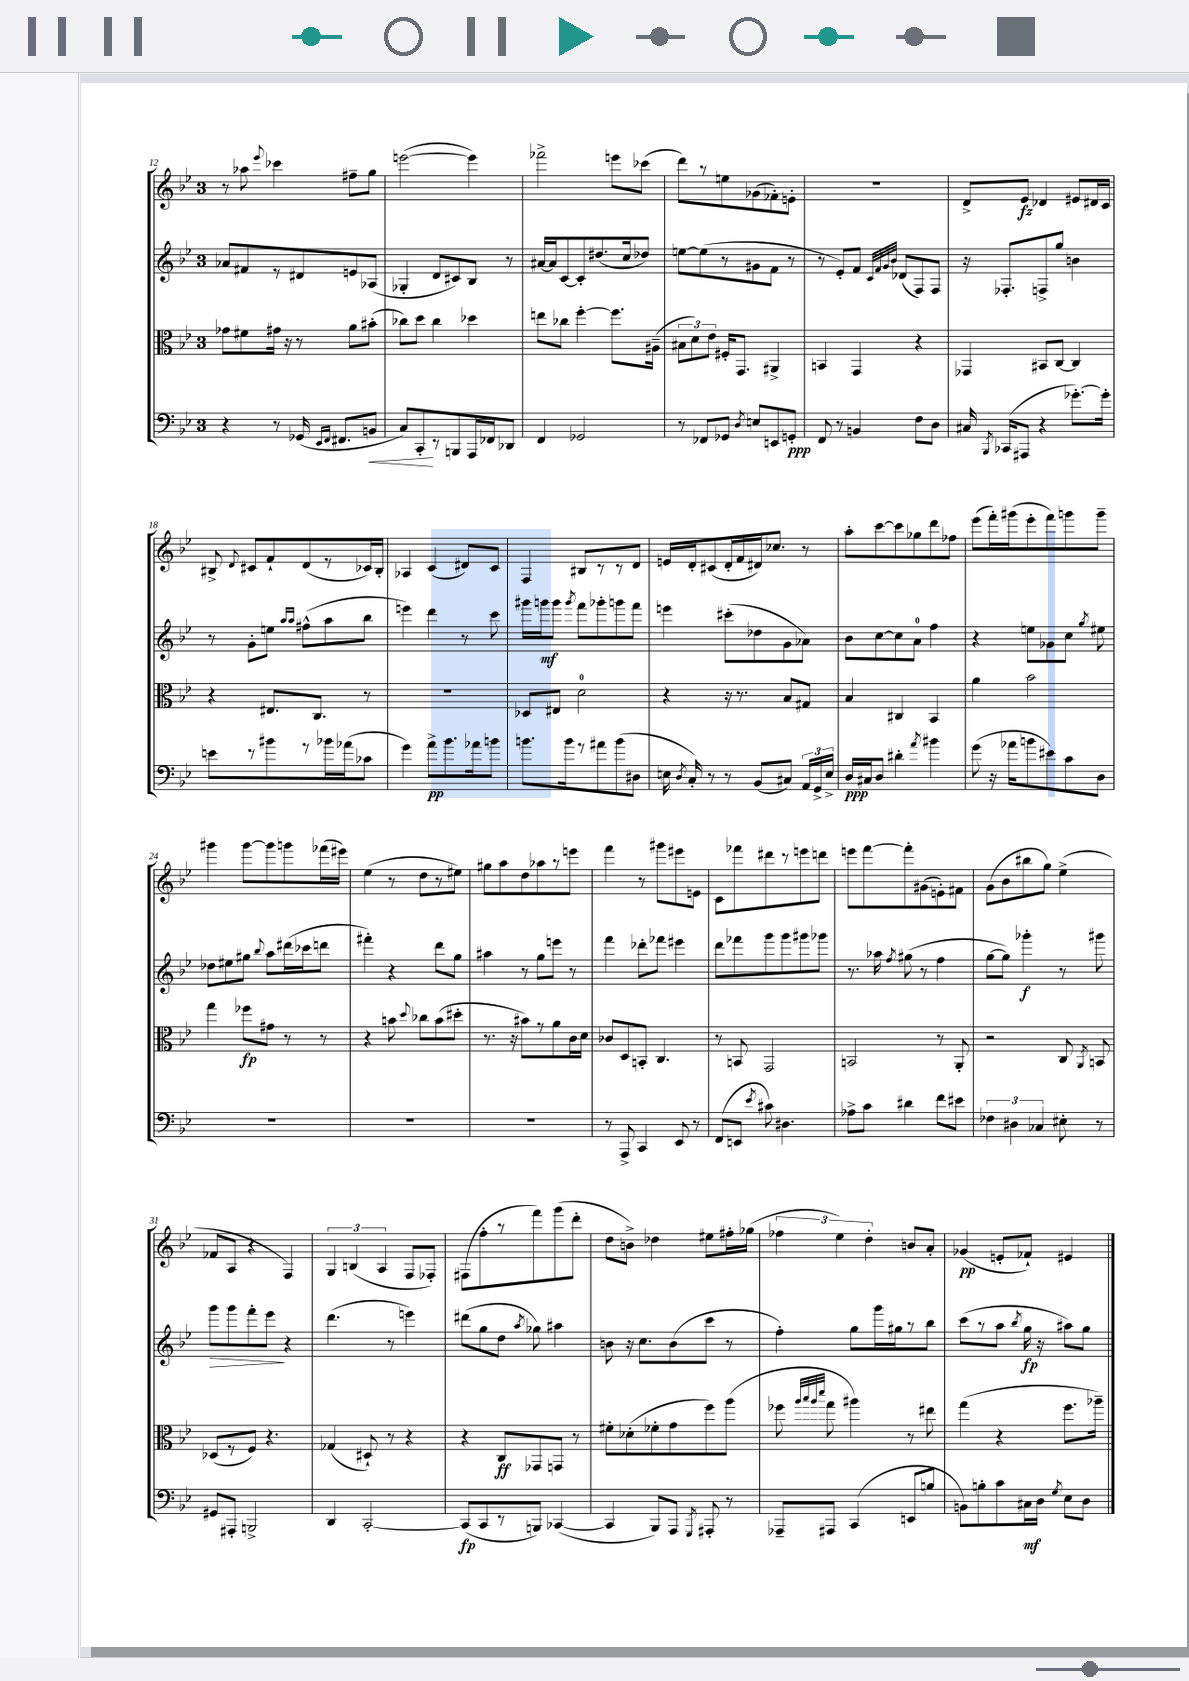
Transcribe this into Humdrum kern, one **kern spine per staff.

**kern	**kern	**kern	**kern
*staff4	*staff3	*staff2	*staff1
*clefF4	*clefC3	*clefG2	*clefG2
*k[b-e-]	*k[b-e-]	*k[b-e-]	*k[b-e-]
*M3/4	*M3/4	*M3/4	*M3/4
4r	8g-	8a-	8r
.	8f#	8f#	8aa-
.	.	.	8qqeee-
8r	16g#	8r	4ccc-
.	16r	.	.
(16GG-	8r	8d#	.
16qqEE-	.	.	.
16qqFF	.	.	.
8.FF#	.	.	.
.	8a	8e	8ff#~
8BB	(8b#'	(8A-	8gg
=	=	=	=
8C)	8cc-)	4G-'	([2eee
8CC'	8dd	.	.
8r	4cc-	8d	.
8BBB	.	8c#)	.
16AAA	4dd-	8B-	4eee])
16FF-	.	.	.
8DD-	.	8r	.
=	=	=	=
4FF	8ee	[16a#	2fff-^
.	.	16a#]	.
.	8cc-	[8c	.
2GG-	[4ff'	8c']	.
.	.	(8.dd#	.
.	8.ff]	.	8eee
.	.	16cc	.
.	.	8dd-)	(8ccc-
.	(16A#~	.	.
=	=	=	=
8r	12B#	[8ee	8ddd)
.	12d)	.	.
8FF-	.	(8ee]	8r
.	12e-	.	.
8GG-	16F#'	8r	8ee
.	8.GG	.	.
8qD	.	.	.
8E	.	8g#	(8g-
8EE	4AA#^	8f	8f-')
8GG'	.	8r	8e'
=	=	=	=
8FF	4BB	8r	2.r
8r	.	8e-')	.
4BB	4GG	8f	.
.	.	32qqc	.
.	.	32qqf	.
.	.	32qqg	.
.	.	32qqb-	.
.	.	(8d-	.
8F	4r	8F)	.
8D	.	8F	.
=	=	=	=
16C#	4GG-	16r	8d^
8qBBB-	.	.	.
(16CC-	.	8.F-'	.
8AAA#	.	.	8e-
4r	8BB#	8F^	4d-
.	[8C	8gg	.
[8.g-')	4C]	4b	8e#
.	.	.	16d#
16g-']	.	.	16c
=	=	=	=
8e	4r	8r	8B#^
.	.	.	8qqd
8r	.	8g'	8c#
8b#	8.E#	8ee	8f`
.	.	16qqaa	.
.	.	16qqaa	.
8r	.	(8ff#^^	(8d
.	8.C	.	.
16b-	.	8aa	8r
(16a-	.	.	.
8c-	8r	8bb-	16c-)
.	.	.	16B#'
=	=	=	=
4g)	2.r	4eee)	4A-
8a^	.	4ddd	(4c
8.b-	.	.	.
.	.	8r	8d#)
16a-	.	.	.
8b	.	8ccc	8c
=	=	=	=
8.b	8D-	16ggg#	4F
.	.	16ggg	.
.	8E#	8ggg	.
16b	.	.	.
.	.	8qggg	.
8r	2d	8fff	8B#
8a#	.	8ggg-'	8r
(8b	.	8ggg	8r
8D#	.	8fff	8d
=	=	=	=
16E	4r	4eee	16e
8qD	.	.	.
16C')	.	.	16d'
8r	.	.	(8c#
8r	16r	(8ccc#'	16d'
.	8.r	.	16f
(8BB-	.	8dd-	16d#)
.	.	.	8.cc-
8C#)	8B-	8g	.
24AA	8G#	8a-)	8r
24GG^	.	.	.
24E^	.	.	.
=	=	=	=
16D	4B-	8b-	8aa'
16C#	.	.	.
8D	.	[8cc	[8ccc
4d#'	4C#	8cc]	8ccc]
.	.	8a	8gg-
8qa	.	.	.
4b#	4BB-	4ff	8ddd
.	.	.	8ff-
=	=	=	=
(8g	4a	4r	(8eee-
16r	.	.	16fff')
16a-	.	.	(16ggg#
8b	2b-	8ee	8eee-'
8e#)	.	8g-	8fff)
8c	.	8cc	8ggg
.	.	8qgg	.
8D	.	8ee#	8ggg~
=	=	=	=
2.r	4gg	8dd-	4ggg#
.	.	8ee#	.
.	8ff-	8gg#	[8ggg#
.	.	8qqbb-	.
.	8g#	8aa	8ggg#]
.	8r	(16ddd#	8ggg
.	.	16ccc-	.
.	8r	8ddd	(16fff-
.	.	.	16eee#)
=	=	=	=
2.r	4r	4fff#')	(4ee-
.	8b	4r	8r
.	8qqdd	.	.
.	8cc-	.	8dd
.	(8b	8ddd	8r
.	8dd#'	8gg	8ee#)
=	=	=	=
2.r	8.r	4aa#	8gg#
.	.	.	8aa
.	16r	.	.
.	8b#)	8r	8dd
.	8r	8gg	8aa-
.	8a	8eee	8r
.	16c	8r	8eee
.	16d	.	.
=	=	=	=
8r	8c-	4fff	4fff
8AAA^	8D	.	.
4CC	8BB'	8ddd-'	8r
.	4.C	8fff-	8ggg#
8EE-	.	4eee#	8eee#
8r	.	.	8e
=	=	=	=
(8FF	8r	8ddd	8c
8EE	8BB	8fff-	8fff-
8qe-	.	.	.
8c#)	2GG	8ggg	8ddd#
4.D#	.	8ggg	8r
.	.	8ggg#	8eee
.	.	8ggg-	8ddd
=	=	=	=
8A-^	2BB	8.r	8eee
8c	.	.	[8fff
.	.	16aa-	.
.	.	8qff	.
4d#	.	(8gg#	8fff']
.	.	8r	(8g#
8f	8r	4ff	8e')
8e#	8AA'	.	8f#
=	=	=	=
6F-	2r	[8gg	(8g
.	.	8gg])	8b-
6D#	.	.	.
.	.	4ggg-'	8bb#
6C-	.	.	.
.	.	.	8gg)
8E#'	8C	8r	(4ee-^
.	8qAA	.	.
8r	8BB	8ggg#	.
=	=	=	=
8GG#	(8D-	8ggg	8f-
8AAA#'	8r	8ggg	8A
2BBB^	8F)	8fff'	4r
.	4.r	8eee-	.
.	.	4r	4F)
=	=	=	=
4DD	(4G-	(4.ddd	6G
.	.	.	(6B
[2CC'	8D#`)	.	.
.	.	.	6A
.	8r	8r	.
.	4r	4eee)	8F
.	.	.	8F-')
=	=	=	=
(8CC]	4r	(8ddd#	(8F#
8CC	.	8gg	8ff'
8r	8C	8dd	8r
.	.	8qaa	.
8BBB)	8GG-	8gg-)	8fff)
([4CC-	8GG	4aa#	(8ggg
.	8r	.	8ddd'
=	=	=	=
4CC-]	8f#'	8b	8dd
.	(8d-'	16r	8b^)
.	.	8.cc	.
8BBB-)	8f-'	.	4dd-
8AAA	8g	(8b	.
8qGGG	.	.	.
8AAA#'	8ff)	8ccc	8ee#
8r	(8aa	8r	16ff#'
.	.	.	(16gg-
=	=	=	=
8AAA-~	8ff-	4ff')	6ff-
.	32qqaa	.	.
.	32qqbb-	.	.
.	32qqaa	.	.
.	32qqddd	.	.
8AAA#	8gg	.	.
.	.	.	6ee-)
(4CC	4aa#)	8gg	.
.	.	.	6dd'
.	.	16ggg	.
.	.	16gg#	.
8EE	8r	8r	8b
8B	8ee#	8bb-	8a'
=	=	=	=
8BB)	(4gg	(8ccc	(4g-
8B'	.	8r	.
8c	4r	8aa	8e'
.	.	8qbb-	.
16C#	.	16gg	8f-`)
16D	.	16r	.
8qG	.	.	.
8E-	8.ff	8aa#)	4e#
8D	.	8gg	.
.	16aa-~)	.	.
==	==	==	==
*-	*-	*-	*-
